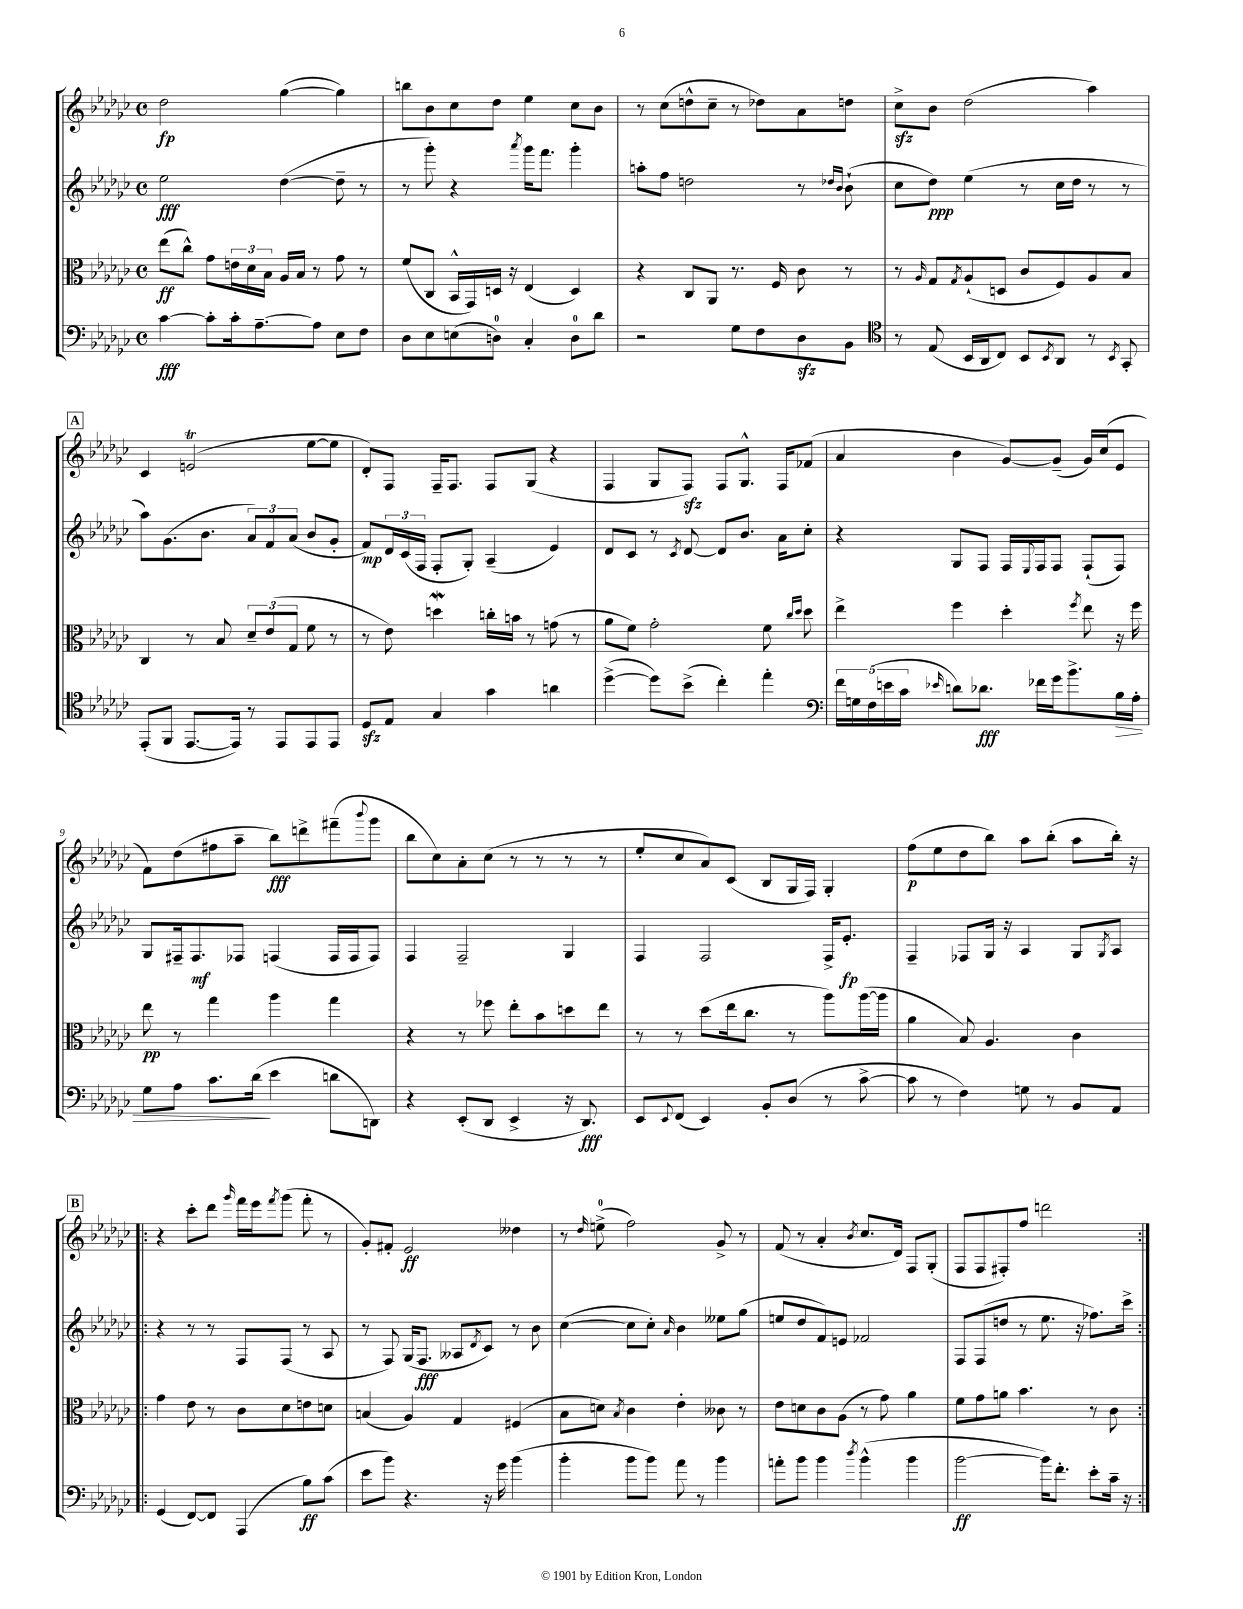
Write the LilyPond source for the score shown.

<<
\new StaffGroup <<
\new Staff = "s0" {
    \clef treble \key ges \major \defaultTimeSignature \time 4/4
    des''2\fp ges''4~( ges''4) |
    b''8 bes'8 ces''8 des''8 ees''4 ces''8 bes'8 |
    r8 ces''8( d''8-^ ces''8-- r8 des''8) aes'8 d''8 |
    ces''8->\sfz bes'8 des''2( aes''4) |
    \mark \markup { \box "A" } ces'4 e'2\trill( ees''8~ ees''8 |
    des'8-.) f8 f16-- f8. f8 ges8( r4 |
    f4 ges8 f8\sfz) f8 ges8.-^ f16 fes'8( |
    aes'4 bes'4 ges'8~) ges'8--( ges'16) ces''16( ees'8 |
    f'8) des''8( fis''8 aes''8-- bes''8\fff) d'''8-> fis'''8--( \appoggiatura { bes'''8 } ges'''8 |
    bes''8 ces''8) aes'8-. ces''8( r8 r8 r8 r8 |
    ees''8-. ces''8 aes'8) ces'8( bes8 ges16 f16) ges4-. |
    f''8\p( ees''8 des''8 bes''8) aes''8 bes''8-.( aes''8 bes''16-.) r16 |
    \repeat volta 2 { \mark \markup { \box "B" } r4 ces'''8-. des'''8 \grace { ges'''16 } f'''16 ees'''16 \acciaccatura { f'''8 } ges'''8( f'''8-. r8 |
    ges'8-.) fis'8-. ees'2\ff deses''4 |
    r8 \grace { des''16 } e''8-0->( f''2) ges'8-> r8 |
    f'8( r8 aes'4-. \acciaccatura { bes'8 } ces''8. des'16) f8 ges8-.( |
    f8 f8 fis8-.) f''8 d'''2 | }
}
\new Staff = "s1" {
    \clef treble \key ges \major \defaultTimeSignature \time 4/4
    ees''2\fff des''4~( des''8-- r8 |
    r8 ges'''8-.) r4 \acciaccatura { aes'''8 } ges'''16 f'''8. ges'''4-. |
    a''8-. f''8 d''2 r8 \grace { des''16 bes'16 } bes'8-!( |
    ces''8 des''8\ppp) ees''4( r8 ces''16 des''16 r8 r8 |
    \mark \markup { \box "A" } aes''8) ges'8.( bes'8. \tuplet 3/2 { aes'8) f'8 aes'8( } bes'8 ges'8-. |
    f'8\mp) \tuplet 3/2 { des'16 ces'16( f16 } f8-. ges8-.) aes4--( ees'4) |
    des'8 ces'8 r8 \acciaccatura { ces'8 } des'8~ des'8 bes'8. aes'16 ces''8-. |
    r4 ges8 f8 f16 \appoggiatura { ees8 } f16 f8 f8-!( f8) |
    ges8 fis16-- fis8.\mf fes8 f4( f16 f16 f8) |
    f4 f2-- ges4 |
    f4 f2 f16-> ees'8.-.\fp |
    f4-- fes8 ges16 r16 aes4 ges8 \acciaccatura { ges8 } aes8 |
    \repeat volta 2 { \mark \markup { \box "B" } r4 r8 r8 f8 f8( r8 aes8 |
    r8 f8) ges16( f8.\fff aeses8 \acciaccatura { des'8 } ces'8) r8 bes'8 |
    ces''4~( ces''8 ces''8-.) \grace { aes'16 } bes'4 eeses''8 ges''8( |
    e''8 des''8 f'8) e'8 fes'2 |
    f8 f8( d''8 r8 ees''8. r16 fes''8.) ces'''16-> | }
}
\new Staff = "s2" {
    \clef alto \key ges \major \defaultTimeSignature \time 4/4
    ees''8\ff( ces''8-^) ges'8 \tuplet 3/2 { e'16 des'16 bes16 } aes16 bes16 r8 ges'8 r8 |
    f'8( ces8 bes,16-^ ges,16) d16 r16 ees4( d4) |
    r4 ces8 aes,8 r8. f16 ces'8 r8 |
    r8 \grace { aes16 } ges8 \acciaccatura { ges8 } aes8-!( d8 ces'8 f8) aes8 bes8 |
    \mark \markup { \box "A" } ces4 r8 bes8 \tuplet 3/2 { des'8-- ees'8( ges8 } f'8 r8 |
    r8 ees'8) d''4\mordent c''16-. b'16 r8 g'8( r8 |
    aes'8 f'8) ges'2-. f'8 \grace { ces''16 des''16 } des''8 |
    ees''4-> f''4 des''4-. \acciaccatura { f''8 } ees''8 r16 f''16 |
    ees''8\pp r8 ges''4 aes''4 ges''4 |
    r4 r8 fes''8 ees''8-. bes'8 d''8 ees''8 |
    r8 r8 des''8( ees''16 ces''8. r8 aes''8) aes''16~( aes''16 |
    aes'4 bes8) aes4. ces'4 |
    \repeat volta 2 { \mark \markup { \box "B" } ges'4 ees'8 r8 ces'8 des'8 e'8 d'8 |
    b4( aes4) ges4 fis4( |
    bes8 d'8) \acciaccatura { bes8 } ces'4 ees'4-. ceses'8 r8 |
    ees'8 d'8 ces'8 aes8( r8 ges'8) aes'4 |
    f'8 ges'8 a'8 bes'4. r8 ces'8 | }
}
\new Staff = "s3" {
    \clef bass \key ges \major \defaultTimeSignature \time 4/4
    ces'4~\fff ces'8-. ces'16-. aes8.~-- aes8 ees8 f8 |
    des8 ees8 e8( d8-0) ces4-. d8-0 des'8 |
    r2 ges8 f8 des8\sfz bes,8 |
    \clef tenor r8 ees8( bes,16 aes,16 ces8) bes,8 \acciaccatura { bes,8 } aes,8 r8 \acciaccatura { bes,8 } ges,8-. |
    \mark \markup { \box "A" } ees,8-.( f,8 ees,8.~ ees,16) r8 ees,8 ees,8 ees,8 |
    des8\sfz ees8 ges4 ges'4 a'4 |
    des''4~->( des''8) bes'8->( ces''4-.) ees''4-. |
    \clef bass \tuplet 5/4 { f'16 g16 f16( e'16 ces'16 } \grace { ees'16 } d'8) des'8.\fff fes'16 ges'16 bes'8.-> bes16\> aes16-. |
    ges8 aes8 ces'8. des'16\!( ees'4 d'8 d,8) |
    r4 ees,8-.( des,8 ees,4-> r16 des,8.\fff) |
    ees,8 \appoggiatura { ees,8 } f,8( ees,4) bes,8-. des8( r8 ces'8~-> |
    ces'8 r8 f4) g8 r8 bes,8 aes,8 |
    \repeat volta 2 { \mark \markup { \box "B" } ges,4( f,8~) f,8 aes,,4( bes8\ff) ces'8( |
    ees'8 bes'8) r4. r16 ges'16 bes'4( |
    bes'4-. bes'8 bes'8) aes'8 r8 bes'4 |
    a'8-. bes'8 bes'4 \acciaccatura { des''8 } bes'4-^( bes'4 |
    bes'2~\ff bes'16) f'8.-. ees'8-. ces'16-- r16 | }
}
>>
>>
